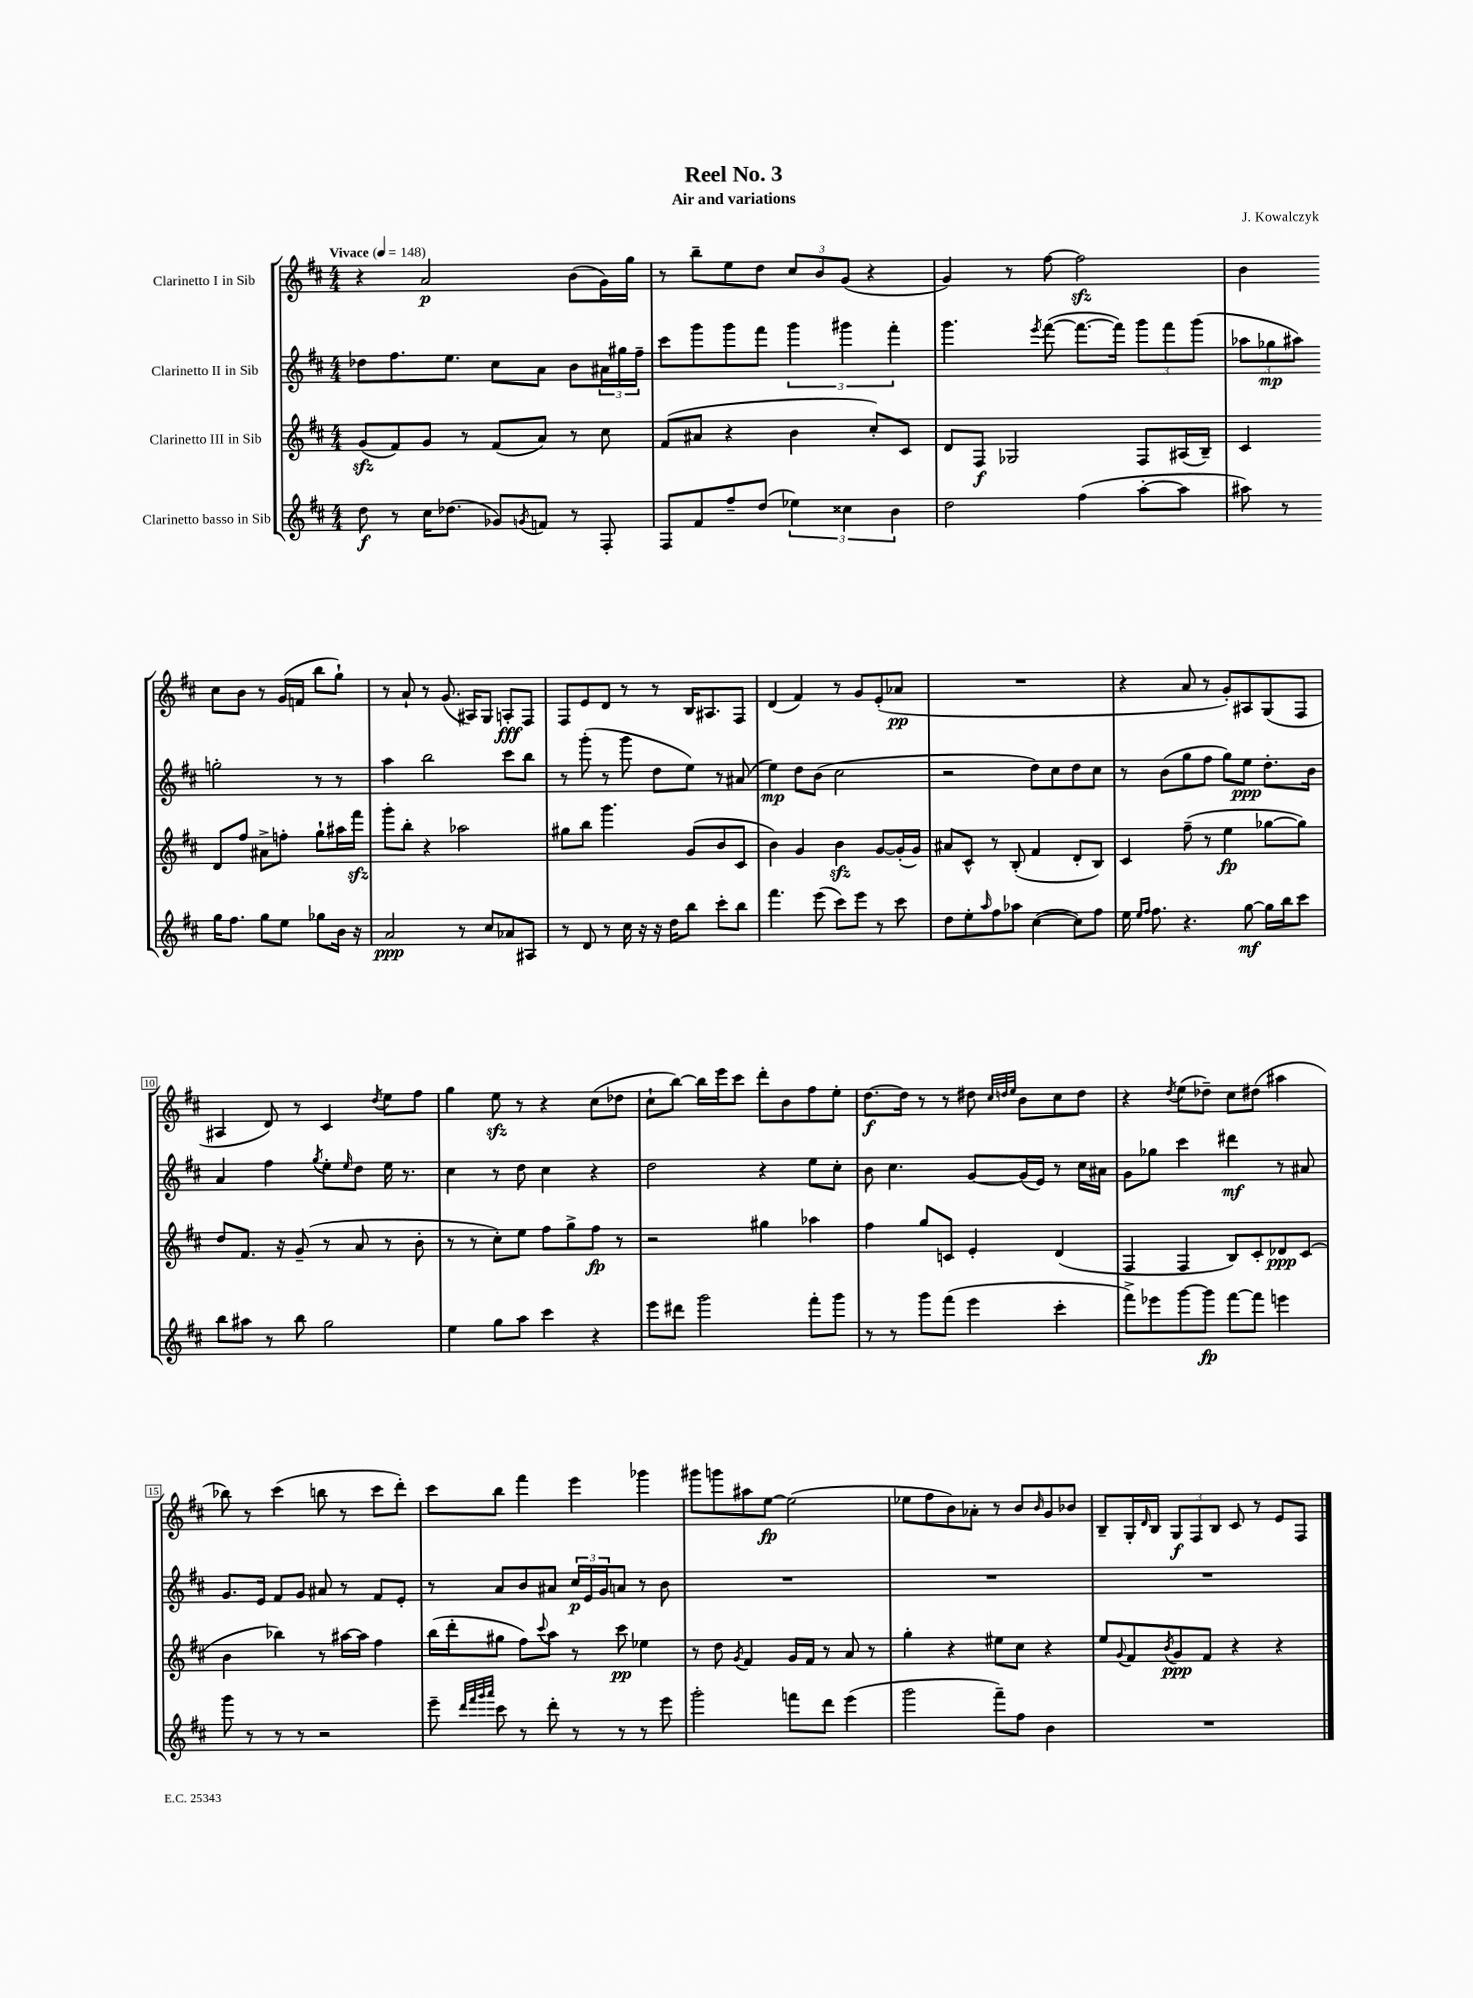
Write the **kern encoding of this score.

**kern	**kern	**kern	**kern
*staff4	*staff3	*staff2	*staff1
*clefG2	*clefG2	*clefG2	*clefG2
*k[f#c#]	*k[f#c#]	*k[f#c#]	*k[f#c#]
*M4/4	*M4/4	*M4/4	*M4/4
*MM148	*MM148	*MM148	*MM148
8dd\	(8g/L	8dd-\L	4r
8r	8f#/)	8.ff#\	.
16cc#\LK	8g/J	.	2a/
(8.dd-\J	.	8.ee\J	.
.	8r	.	.
8g-/L)	(8f#/L	8cc#\L	.
8qg/	.	.	.
8f/J	8a/J)	8a\J	.
8r	8r	8b\L	(8b\L
8F#'/	8cc#\	24a#\L	16g\L)
.	.	24gg#\	.
.	.	.	16gg\JJ
.	.	24ff#~\JJ	.
=	=	=	=
8F#/L	(8f#/L	8ccc#\L	8r
8f#/	8a#/J	8ggg\	8bb~\L
8ff#~/	4r	8ggg\	8ee\
(8dd/J	.	8fff#\J	8dd\J
6ee-\)	4b\	6ggg\	12cc#/L
.	.	.	12b/
6cc##\	.	6ggg#\	(12g/J
.	8cc#'/L)	.	4r
6b\	.	6fff#'\	.
.	8c#/J	.	.
=	=	=	=
2dd\	8d/L	4.ggg\	4g/)
.	8F#/J	.	.
.	2G-/	.	8r
.	.	8qeee/	.
.	.	([8fff#\	[8ff#\
(4ff#\	.	8.fff#\_L	2ff#\]
.	.	16fff#\]Jk)	.
[8aa'\L	8F#/L	12ggg\L	.
.	.	12fff#\	.
8aa\]J	(16A#/L	.	.
.	.	(12ggg\J	.
.	16B~/JJ)	.	.
=	=	=	=
8aa#\)	4c#/	12aa-\L	4b\
.	.	12gg-\	.
8r	.	.	.
.	.	12aa#\J)	.
16gg\LK	8d/L	2gg'\	8cc#\L
8.ff#\J	.	.	.
.	8ff#/J	.	8b\J
8gg\L	8a#^\L	.	8r
8ee\J	8ff'\J	.	(16g/LL
.	.	.	16f/JJ
8gg-\L	8gg`\L	8r	8bb\L
16b\Jk	16aa#\L	8r	8gg`\J)
16r	16fff#\JJ	.	.
=	=	=	=
2a/	8ggg'\L	4aa\	8r
.	8bb'\J	.	8a`/
.	4r	2bb\	8r
.	.	.	(8.g/
8r	2aa-\	.	.
.	.	.	16A#/LK)
8cc#/L	.	.	8G/J
8a-/	.	8ccc#\L	8A'/L
8A#/J	.	8bb\J	8F#/J
=	=	=	=
8r	8gg#\L	8r	8F#/L
8d/	8bb\J	(8ggg'\	8e/
8r	4.ggg\	8r	8d/J
16cc#\	.	8ggg\	8r
16r	.	.	.
16r	.	8dd\L	8r
16dd\LK	.	.	.
8bb\J	(8g/L	8ee\J)	16B/LK
.	.	.	8.A#/
8ccc#'\L	8b/	8r	.
8bb\J	8c#/J	(8a#/	8F#/J
=	=	=	=
4.fff#\	4b\)	4ee\)	(4d/
.	4g/	8dd\L	4f#/)
(8eee\	.	(8b\J	.
8ccc#\L)	4b\	2cc#\	8r
8eee\J	.	.	8g/L
8r	[8g/L	.	(8e'/
8ccc#\	(16g'/]L	.	8a-/J
.	16g/JJ)	.	.
=	=	=	=
8dd\L	8a#/L	2r	1r
8ee'\	8c#^^/J	.	.
16qqaa/	.	.	.
8ff#\	8r	.	.
8aa-\J	(8B'/	.	.
([4cc#\	4f#/	8dd\L)	.
.	.	8cc#\	.
8cc#\]L)	8d'/L	8dd\	.
8ff#\J	8B/J)	8cc#\J	.
=	=	=	=
16ee\	4c#/	8r	4r
16qqee/LL	.	.	.
16qqff#/JJ	.	.	.
8.ff#\	.	.	.
.	.	(8b\L	.
4.r	(8ff#~\	8gg\	8a/
.	8r	8ff#\J	8r
.	4ee\	8gg\L)	8g'/L)
[8gg\	.	8ee\J	8A#/
16gg\]LL	[8gg-\L	8.dd'\L	(8G/
16bb\J	.	.	.
8ccc#\J	8gg-\]J)	.	8F#/J
.	.	16b\Jk	.
=	=	=	=
8bb\L	8dd/L	4a/	4A#/
8aa#\J	8.f#/J	.	.
8r	.	4ff#\	8d/)
.	16r	.	.
8bb\	(8g~/	.	8r
.	.	8qgg/	.
2gg\	8r	8ee'\L	4c#/
.	.	16qqee/	.
.	8a/	8dd\J	.
.	.	.	8qdd/
.	8r	16ee\	8ee\L
.	.	8.r	.
.	8b'\	.	8ff#\J
=	=	=	=
4ee\	8r	4cc#\	4gg\
.	8r	.	.
8gg\L	8cc#'\L)	8r	8ee\
8aa\J	8ee\J	8dd\	8r
4ccc#\	8ff#\L	4cc#\	4r
.	8gg^\	.	.
4r	8ff#\J	4r	(8cc#\L
.	8r	.	8dd-\J
=	=	=	=
8eee\L	2r	2dd\	8cc#`\L
8ddd#\J	.	.	[8bb\J)
2ggg\	.	.	16bb\]LL
.	.	.	16eee\J
.	.	.	8ccc#\J
.	4gg#\	4r	8ddd'\L
.	.	.	8b\
8fff#'\L	4aa-\	8ee\L	8ff#\
8ggg\J	.	8cc#'\J	8ee'\J
=	=	=	=
8r	4ff#\	8b\	[8.dd\L
8r	.	4.cc#\	.
.	.	.	16dd\]Jk
8ggg\L	8gg/L	.	8r
(8fff#\J	8c/J	.	8r
4eee\	4e'/	[8g/L	8dd#\
.	.	.	32qqcc#/LLL
.	.	.	32qqdd/
.	.	.	32qqee/JJJ
.	.	(16g/]L	8b\L
.	.	16e/JJ)	.
4ccc#'\	(4d/	8r	8cc#\
.	.	16cc#\LL	8dd\J
.	.	16a#\JJ	.
=	=	=	=
8fff#^\L)	4F#/	8g\L	4r
8eee-\	.	8gg-\J	.
.	.	.	8qdd/
[8ggg\	4F#/	4ccc#\	(8ee\L
8ggg\]J	.	.	8dd-~\J)
[8fff#\L	8B/L)	4ddd#\	8cc#\L
8fff#\]J	8c#'/	.	(8dd#\J
4eee\	8d-/	8r	4aa#\
.	(8c#/J	8a#/	.
=	=	=	=
8ggg\	4b\	8.g/L	8bb-\)
8r	.	.	8r
.	.	16e/Jk	.
8r	4bb-\)	8f#/L	(4ccc#\
8r	.	8g/J	.
2r	8r	8a#/	8bb\
.	[16aa#\LL	8r	8r
.	16aa#\]JJ	.	.
.	4ff#\	8f#/L	8ccc#\L
.	.	8e'/J	8ddd'\J)
=	=	=	=
8eee~\	(16bb\LL	8r	8ccc#\L
.	16ddd'\J	.	.
32qqddd/LLL	.	.	.
32qqfff#/	.	.	.
32qqggg/	.	.	.
32qqaaa/JJJ	.	.	.
8ccc#\	8gg#\J	8a/L	8bb\J
8r	8ff#\L)	8b/	4fff#\
.	8qqccc#/	.	.
8ddd'\	8aa\J	8a#/J	.
8r	8r	24cc#/LL	4eee\
.	.	24e/	.
.	.	24g/J	.
8r	8ccc#\	8a/J	.
8r	4ee-\	8r	4ggg-\
8eee\	.	8b\	.
=	=	=	=
2ggg'\	8r	1r	8ggg#\L
.	8dd\	.	8ggg\
.	8qg/	.	.
.	4f#/	.	8aa#\
.	.	.	[8ee\J
8fff\L	16g/LL	.	(2ee\]
.	16f#/JJ	.	.
8ddd\J	8r	.	.
(4eee\	8a/	.	.
.	8r	.	.
=	=	=	=
2ggg\	4gg'\	1r	8ee-\L
.	.	.	8ff#\
.	4r	.	8b\)
.	.	.	8a-'\J
8fff#~\L)	8ee#\L	.	8r
8ff#\J	8cc#\J	.	8b/L
.	.	.	16qqb/
4b\	4r	.	8g/
.	.	.	8b-/J
=	=	=	=
1r	8ee/L	1r	8B~/L
.	8qqg/	.	.
.	8f#/	.	16G'/L
.	.	.	16qqd/
.	.	.	16B/JJ
.	8qb/	.	.
.	8g/	.	12G/L
.	.	.	12F#/
.	8f#/J	.	.
.	.	.	12B/J
.	4r	.	8c#/
.	.	.	8r
.	4r	.	8e/L
.	.	.	8F#/J
==	==	==	==
*-	*-	*-	*-
